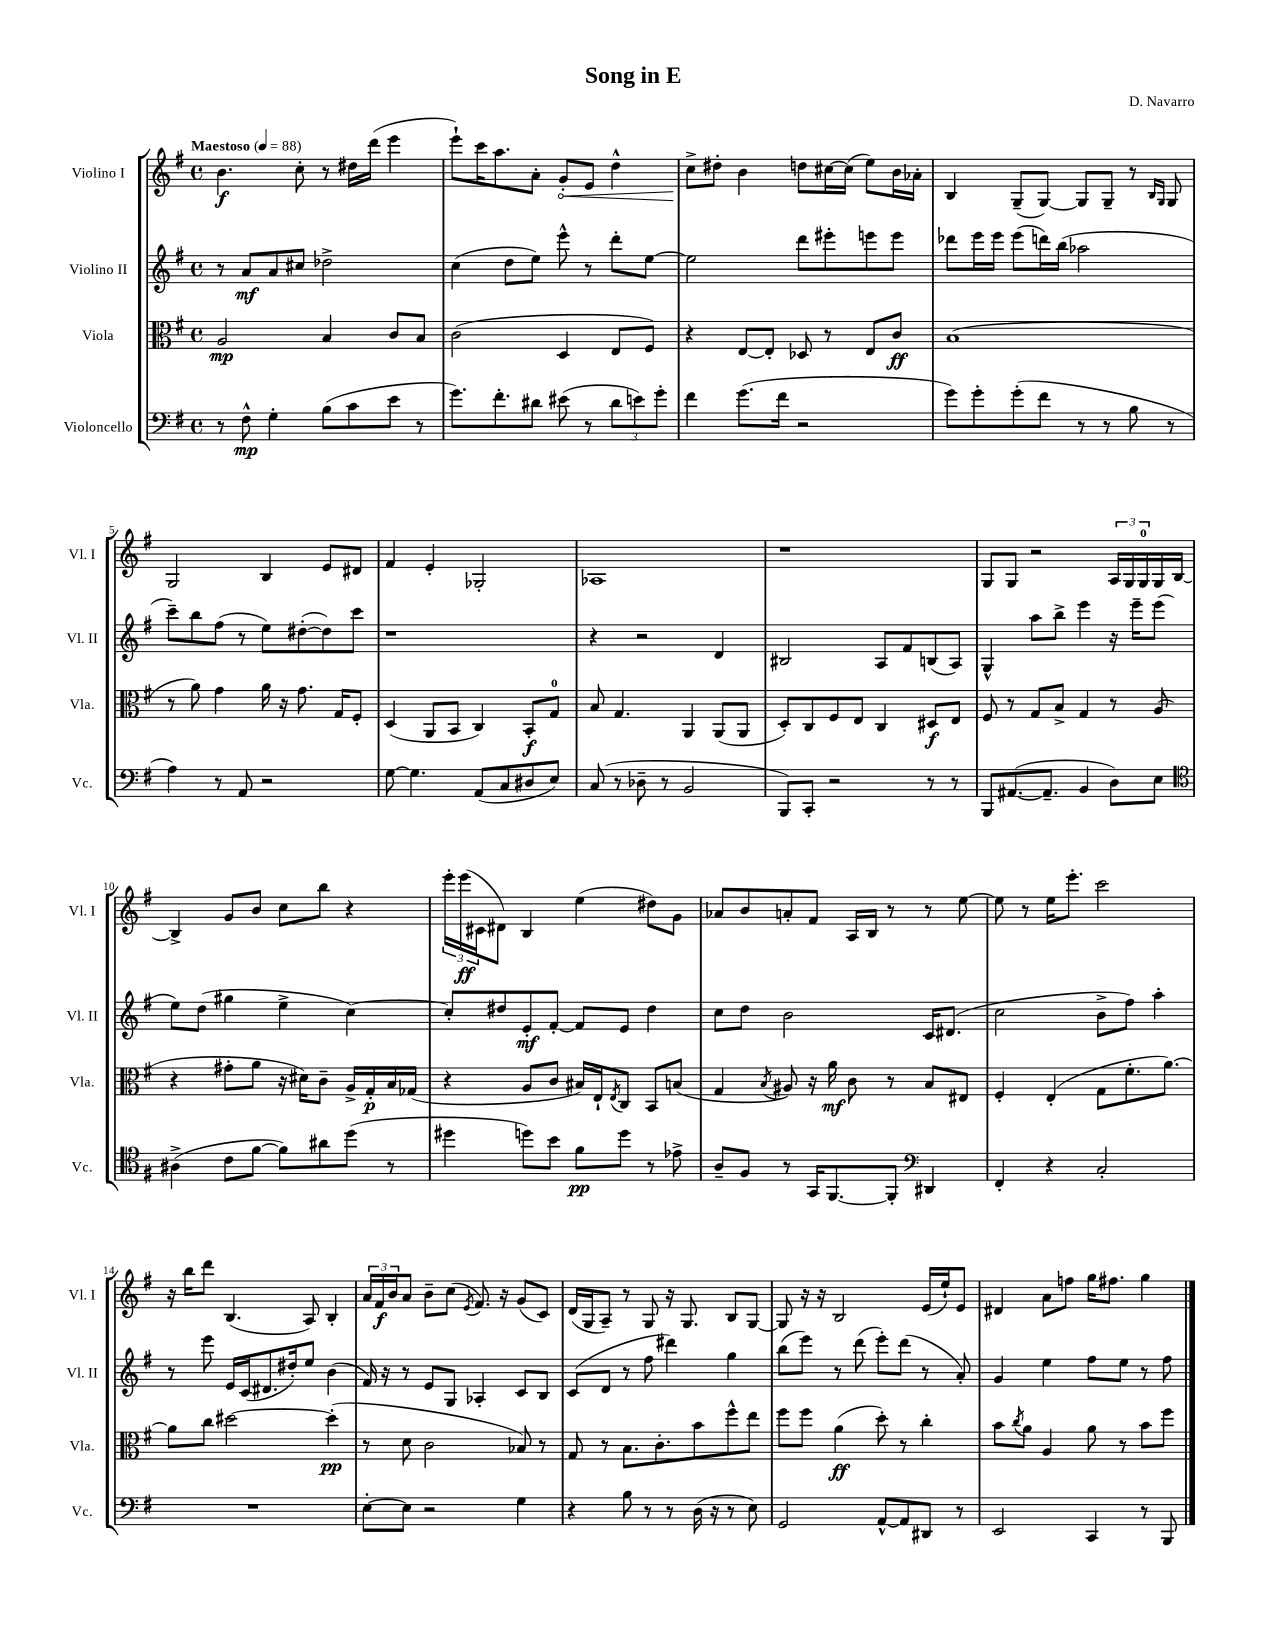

**kern	**dynam	**kern	**dynam	**kern	**dynam	**kern	**dynam
*part4	*part4	*part3	*part3	*part2	*part2	*part1	*part1
*staff4	*staff4	*staff3	*staff3	*staff2	*staff2	*staff1	*staff1
*I"Violoncello	*	*I"Viola	*	*I"Violino II	*	*I"Violino I	*
*I'Vc.	*	*I'Vla.	*	*I'Vl. II	*	*I'Vl. I	*
*clefF4	*	*clefC3	*	*clefG2	*	*clefG2	*
*k[f#]	*	*k[f#]	*	*k[f#]	*	*k[f#]	*
*M4/4	*	*M4/4	*	*M4/4	*	*M4/4	*
*met(c)	*	*met(c)	*	*met(c)	*	*met(c)	*
*MM88	*	*MM88	*	*MM88	*	*MM88	*
=1	=1	=1	=1	=1	=1	=1	=1
!	!	!	!	!	!	!LO:TX:a:B:t=Maestoso	!
8r	.	2A/	mp	8r	.	4.b\	f
8F#^^\	mp	.	.	8a/L	mf	.	.
4G'\	.	.	.	8a/	.	.	.
.	.	.	.	8cc#X/J	.	8cc'\	.
(8B\L	.	4B/	.	2dd-X^\	.	8r	.
8c\	.	.	.	.	.	16dd#X\LL	.
.	.	.	.	.	.	(16ddd\JJ	.
8e\J	.	8c/L	.	.	.	4eee\	.
8r	.	8B/J	.	.	.	.	.
=2	=2	=2	=2	=2	=2	=2	=2
8.g\L)	.	(2c\	.	(4cc\	.	8eee`\L)	.
.	.	.	.	.	.	16ccc\K	.
8.f#'\	.	.	.	.	.	8.aa\	.
.	.	.	.	8dd\L	.	.	.
8d#X\J	.	.	.	8ee\J)	.	8a'\J	.
!	!	!	!	!	!	!	!LO:HP:b
(8e#X\	.	4D/	.	8eee^^\	.	8g'/L	<
8r	.	.	.	8r	.	8e/J	.
12d#\L	.	8E/L	.	8ddd'\L	.	4dd^^\	.
12en\)	.	.	.	.	.	.	.
.	.	8F#/J)	.	[8ee\J	.	.	.
12g'\J	.	.	.	.	.	.	.
=3	=3	=3	=3	=3	=3	=3	=3
4f#\	.	4r	.	2ee\]	.	8cc^\L	.
.	.	.	.	.	.	8dd#X'\J	[
(8.g\L	.	[8E/L	.	.	.	4b\	.
.	.	8E'/J]	.	.	.	.	.
16f#\Jk	.	.	.	.	.	.	.
2r	.	8D-X/	.	8ddd\L	.	8ddn\L	.
.	.	8r	.	8eee#X'\	.	[16cc#X\L	.
.	.	.	.	.	.	(16cc#\JJ]	.
.	.	8E/L	.	8eeen\	.	8ee\L)	.
.	.	8c/J	ff	8eee\J	.	16b\L	.
.	.	.	.	.	.	16a-X'\JJ	.
=4	=4	=4	=4	=4	=4	=4	=4
8g\L)	.	(1B	.	8ddd-X\L	.	4B/	.
8g'\	.	.	.	16eee\L	.	.	.
.	.	.	.	16eee\JJ	.	.	.
(8g'\	.	.	.	(8eee\L	.	(8G~/L	.
8f#\J	.	.	.	16dddn\L)	.	[8G/J)	.
.	.	.	.	(16bb\JJ	.	.	.
8r	.	.	.	2aa-X\	.	8G/L]	.
8r	.	.	.	.	.	8G~/J	.
8B\	.	.	.	.	.	8r	.
.	.	.	.	.	.	16qqB/LL	.
.	.	.	.	.	.	16qqG/JJ	.
8r	.	.	.	.	.	8G/	.
!!LO:LB:g=z
=5	=5	=5	=5	=5	=5	=5	=5
4A\)	.	8r	.	8ccc~\L)	.	2G/	.
.	.	8a\)	.	8bb\	.	.	.
8r	.	4g\	.	(8ff#\J	.	.	.
8AA/	.	.	.	8r	.	.	.
2r	.	16a\	.	8ee\L)	.	4B/	.
.	.	16r	.	.	.	.	.
.	.	8.g\	.	([8dd#X'\	.	.	.
.	.	.	.	8dd#\])	.	8e/L	.
.	.	16G/KL	.	.	.	.	.
.	.	8F#'/J	.	8ccc\J	.	8d#X/J	.
=6	=6	=6	=6	=6	=6	=6	=6
[8G\	.	(4D/	.	1r	.	4f#/	.
4.G\]	.	.	.	.	.	.	.
.	.	8AA/L	.	.	.	4e'/	.
.	.	8BB/J	.	.	.	.	.
(8AA/L	.	4C/)	.	.	.	2G-X'/	.
8C/	.	.	.	.	.	.	.
8D#X/	.	8BB'/L	f	.	.	.	.
8E/J)	.	8G/J	.	.	.	.	.
=7	=7	=7	=7	=7	=7	=7	=7
(8C/	.	8B/	.	4r	.	1A-X	.
8r	.	4.G/	.	.	.	.	.
8D-X~\	.	.	.	2r	.	.	.
8r	.	.	.	.	.	.	.
2BB/	.	4AA/	.	.	.	.	.
.	.	(8AA/L	.	4d/	.	.	.
.	.	8AA/J	.	.	.	.	.
=8	=8	=8	=8	=8	=8	=8	=8
8BBB/L)	.	8D'/L)	.	2B#X/	.	1r	.
8CC'/J	.	8C/	.	.	.	.	.
2r	.	8F#/	.	.	.	.	.
.	.	8E/J	.	.	.	.	.
.	.	4C/	.	8A/L	.	.	.
.	.	.	.	8f#/	.	.	.
8r	.	8D#X/L	f	(8Bn/	.	.	.
8r	.	8E/J	.	8A/J)	.	.	.
=9	=9	=9	=9	=9	=9	=9	=9
8BBB/L	.	8F#/	.	4G^^/	.	8G/L	.
([8.AA#X/	.	8r	.	.	.	8G/J	.
.	.	8G/L	.	8aa\L	.	2r	.
8.AA#~/J]	.	.	.	.	.	.	.
.	.	8B^/J	.	8bb^\J	.	.	.
4BB/	.	4G/	.	4eee\	.	.	.
8D\L)	.	8r	.	16r	.	24A/LL	.
.	.	.	.	.	.	24G/	.
.	.	.	.	16eee~\KL	.	.	.
.	.	.	.	.	.	24G/	.
8E\J	.	(8A/	.	(8eee\J	.	16G/	.
.	.	.	.	.	.	[16B/JJ	.
!!LO:LB:g=z
=10	=10	=10	=10	=10	=10	=10	=10
*clefC4	*	*	*	*	*	*	*
(4A#X^\	.	4r	.	8ee\L)	.	4B^/]	.
.	.	.	.	(8dd\J	.	.	.
8c\L	.	8g#X'\L	.	4gg#X\	.	8g/L	.
[8f#\J	.	8a\J	.	.	.	8b/J	.
8f#\L])	.	16r	.	4ee^\	.	8cc\L	.
.	.	16d#X\KL)	.	.	.	.	.
8a#X\	.	8c~\J	.	.	.	8bb\J	.
(8dd\J	.	16A^/LL	.	[4cc\)	.	4r	.
.	.	16G'/	p	.	.	.	.
8r	.	16B/	.	.	.	.	.
.	.	(16G-X/JJ	.	.	.	.	.
=11	=11	=11	=11	=11	=11	=11	=11
4dd#X\	.	4r	.	8cc'/L]	.	24eee'\LL	.
.	.	.	.	.	.	(24eee\	ff
.	.	.	.	.	.	24c#X\J	.
.	.	.	.	8dd#X/	.	8d#X\J)	.
8ddn\L)	.	8A/L	.	8e'/	mf	4B/	.
8b\J	.	8c/J	.	[8f#'/J	.	.	.
8f#\L	pp	16B#X/LL)	.	8f#/L]	.	(4ee\	.
.	.	16E`/J	.	.	.	.	.
.	.	8qE/	.	.	.	.	.
8dd\J	.	8C/J	.	8e/J	.	.	.
8r	.	8BB/L	.	4dd#\	.	8dd#X\L)	.
8e-X^\	.	(8Bn/J	.	.	.	8g\J	.
=12	=12	=12	=12	=12	=12	=12	=12
8A~/L	.	4G/	.	8cc\L	.	8a-X/L	.
8F#/J	.	.	.	8dd\J	.	8b/	.
.	.	8qB/	.	.	.	.	.
8r	.	8A#X/)	.	2b\	.	8an'/	.
16GG/KL	.	16r	.	.	.	8f#/J	.
[8.FF#/	.	16a\	mf	.	.	.	.
.	.	8c\	.	.	.	16A/LL	.
.	.	.	.	.	.	16B/JJ	.
8FF#'/J]	.	8r	.	.	.	8r	.
*clefF4	*	*	*	*	*	*	*
4DD#X/	.	8B/L	.	16c/KL	.	8r	.
.	.	.	.	(8.d#X/J	.	.	.
.	.	8E#X/J	.	.	.	[8ee\	.
=13	=13	=13	=13	=13	=13	=13	=13
4FF#'/	.	4F#'/	.	2cc\	.	8ee\]	.
.	.	.	.	.	.	8r	.
4r	.	(4E'/	.	.	.	16ee\KL	.
.	.	.	.	.	.	8.eee'\J	.
2C'/	.	8G\L	.	8b^\L	.	2ccc\	.
.	.	8.f#'\	.	8ff#\J)	.	.	.
.	.	.	.	4aa'\	.	.	.
.	.	[8.a\J)	.	.	.	.	.
!!LO:LB:g=z
=14	=14	=14	=14	=14	=14	=14	=14
1r	.	8a\L]	.	8r	.	16r	.
.	.	.	.	.	.	16bb\KL	.
.	.	8cc\J	.	8eee\	.	8ddd\J	.
.	.	[2dd#X\	.	16e/LL	.	(4.B/	.
.	.	.	.	(16c/J	.	.	.
.	.	.	.	8.d#X/	.	.	.
.	.	.	.	16dd#X'/k)	.	.	.
.	.	.	.	8ee/J	.	8A/)	.
.	.	(4dd#'\]	pp	(4b\	.	4B'/	.
=15	=15	=15	=15	=15	=15	=15	=15
[8E'\L	.	8r	.	16f#/)	.	24a/LL	.
.	.	.	.	.	.	24f#/	f
.	.	.	.	16r	.	.	.
.	.	.	.	.	.	24b/J	.
8E\J]	.	8d\	.	8r	.	8a/J	.
2r	.	2c\	.	8e/L	.	8b~\L	.
.	.	.	.	8G/J	.	(8cc\J	.
.	.	.	.	.	.	8qe/	.
.	.	.	.	4A-X'/	.	8.f#/)	.
.	.	.	.	.	.	16r	.
4G\	.	8B-X/)	.	8c/L	.	(8g/L	.
.	.	8r	.	8B/J	.	8c/J)	.
=16	=16	=16	=16	=16	=16	=16	=16
4r	.	8G/	.	(8c/L	.	(16d/LL	.
.	.	.	.	.	.	16G/J	.
.	.	8r	.	8d/J	.	8A~/J)	.
8B\	.	8.B\L	.	8r	.	8r	.
8r	.	.	.	8ff#\	.	8G/	.
.	.	8.c'\	.	.	.	.	.
8r	.	.	.	4ddd#X\)	.	16r	.
.	.	.	.	.	.	8.G/	.
(16D\	.	8b\	.	.	.	.	.
16r	.	.	.	.	.	.	.
8r	.	8ff#^^\	.	4gg\	.	8B/L	.
8E\)	.	8ee\J	.	.	.	[8G/J	.
=17	=17	=17	=17	=17	=17	=17	=17
2GG/	.	8ff#\L	.	(8bb\L	.	8G/]	.
.	.	8ff#\J	.	8eee\J)	.	16r	.
.	.	.	.	.	.	16r	.
.	.	(4a\	ff	8r	.	2B/	.
.	.	.	.	(8ddd\	.	.	.
[8AA^^/L	.	8dd'\)	.	8eee'\L)	.	.	.
8AA/]	.	8r	.	(8ddd\J	.	.	.
8DD#X/J	.	4cc'\	.	8r	.	(16e/LL	.
.	.	.	.	.	.	16ee`/J)	.
8r	.	.	.	8a'/)	.	8e/J	.
=18	=18	=18	=18	=18	=18	=18	=18
2EE/	.	8b\L	.	4g/	.	4d#X/	.
.	.	8qcc/	.	.	.	.	.
.	.	8a\J	.	.	.	.	.
.	.	4A/	.	4ee\	.	8a\L	.
.	.	.	.	.	.	8ffn\J	.
4CC/	.	8a\	.	8ff#\L	.	16gg\KL	.
.	.	.	.	.	.	8.ff#X\J	.
.	.	8r	.	8ee\J	.	.	.
8r	.	8b\L	.	8r	.	4gg\	.
8BBB/	.	8ff#\J	.	8ff#\	.	.	.
==	==	==	==	==	==	==	==
*-	*-	*-	*-	*-	*-	*-	*-
